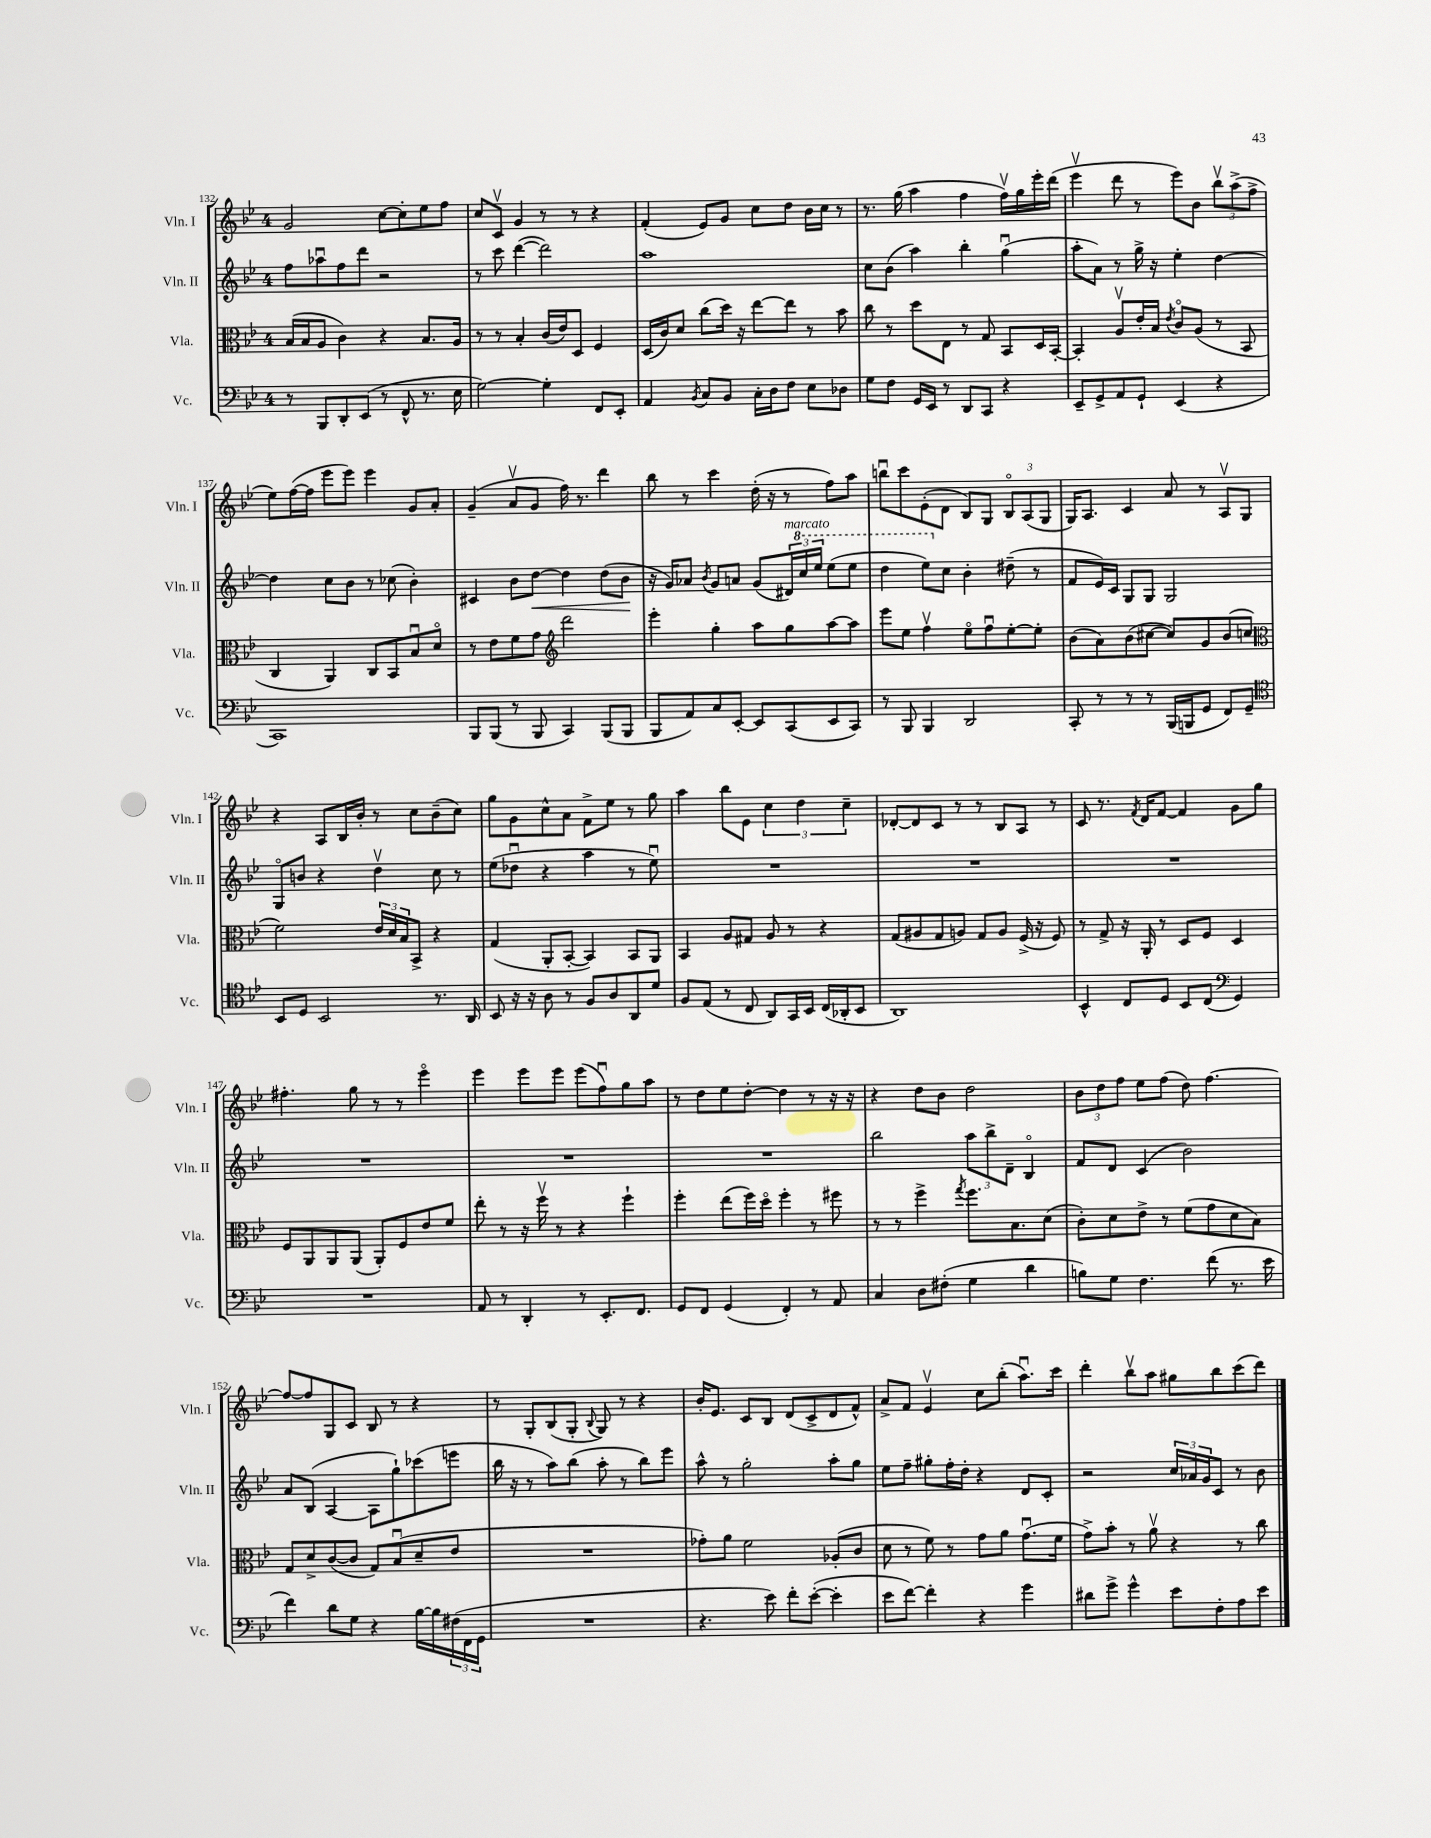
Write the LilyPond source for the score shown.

<<
\new StaffGroup <<
\new Staff = "s0" \with { instrumentName = "Vln. I" shortInstrumentName = "Vln. I" } {
    \clef treble \key bes \major \once \override Staff.TimeSignature.style = #'single-digit \time 4/4
    g'2 c''8~ c''8-. ees''8 f''8 |
    c''8 c'8\upbow g'4 r8 r8 r4 |
    f'4-.( ees'8) g'8 c''8 d''8 bes'16 c''16 r8 |
    r8. g''16( a''4 f''4 f''16\upbow) g''16 ees'''16-. d'''16( |
    ees'''4\upbow d'''8 r8 ees'''8) bes'8 \tuplet 3/2 { bes''8\upbow a''8->( f''8-> } |
    ees''8) f''16~( f''16 ees'''8 ees'''8) ees'''4 g'8 a'8-. |
    g'4--( a'8\upbow g'8 f''16) r8. d'''4 |
    bes''8 r8 c'''4 d''16-.( r16 r8 f''8) a''8 |
    b''8\downbow c'''8 ees'8-.( d'8 bes8) g8 \tuplet 3/2 { bes8\flageolet a8( g8 } |
    g16) a8. c'4 a'8 r8 a8\upbow g8 |
    r4 a8 bes16 bes'16-. r8 c''8 bes'8--( c''8) |
    g''8 g'8 c''8-^ a'8 f'8-> ees''8 r8 g''8 |
    a''4 bes''8 ees'8 \tuplet 3/2 { c''4 d''4 c''4-- } |
    des'8~-. des'8 c'8 r8 r8 bes8 a8 r8 |
    c'8 r8. \acciaccatura { f'8 } d'16 f'8~ f'4 g'8 g''8 |
    fis''4.-. g''8 r8 r8 ees'''4\flageolet |
    ees'''4 ees'''8 ees'''8 ees'''8( f''8\downbow) g''8 a''8 |
    r8 d''8 ees''8 d''8~-. d''4 r8 r16 r16 |
    r4 d''8 bes'8 d''2 |
    \tuplet 3/2 { bes'8 d''8 f''8 } ees''8 f''8( d''8) f''4.~ |
    f''8~ f''8 g8 c'8 bes8 r8 r4 |
    r8 g8-. bes8( g8-. \appoggiatura { bes8 } g8) r8 r4 |
    bes'16-. ees'8. c'8 bes8 d'8( c'8-> d'8 f'8-^) |
    a'8-> f'8 ees'4\upbow c''8 bes''8-.( a''8.\downbow) c'''16 |
    d'''4-. bes''8\upbow a''8 gis''8 bes''8 c'''8( d'''8) \bar "|." |
}
\new Staff = "s1" \with { instrumentName = "Vln. II" shortInstrumentName = "Vln. II" } {
    \clef treble \key bes \major \once \override Staff.TimeSignature.style = #'single-digit \time 4/4
    f''8 aes''8\downbow f''8 d'''8 r2 |
    r8 c'''8 d'''4~( d'''2) |
    a''1 |
    c''8 bes'8( a''4) bes''4-. g''4\downbow( |
    a''8-. a'8) r8 g''16-> r16 ees''4-. d''4~ |
    d''4 c''8 bes'8 r8 ces''8( bes'4-.) |
    cis'4 bes'8 d''8~\< d''4 d''8( bes'8\! |
    r16 g'16) aes'8 \acciaccatura { bes'8 } g'8 a'8 g'8( \tuplet 3/2 { dis'16^\markup { \italic "marcato" }) \ottava #1 c'''16 ees'''16 } ees'''8( ees'''8 |
    d'''4 ees'''8) \ottava #0 c''8 bes'4-. dis''8--( r8 |
    f'8 ees'16) c'16 g8 g8 g2 |
    g8\flageolet b'8 r4 d''4\upbow c''8 r8 |
    ees''8( des''8\downbow r4 a''4 r8 ees''8\downbow) |
    R1 |
    R1 |
    R1 |
    R1 |
    R1 |
    R1 |
    bes''2 \tuplet 3/2 { a''8 bes''8-> d'8-- } bes4\flageolet |
    f'8 d'8 c'4( bes'2) |
    a'8 bes8( a4~ a8 g''8-!) ces'''8( e'''8 |
    bes''16 r16 r8 a''8) bes''8( a''8-. r8 bes''8) ees'''8 |
    a''8-^ r8 g''2-. a''8-. g''8 |
    ees''8 f''8-- gis''8-. f''16-. d''16-. r4 d'8 c'8-. |
    r2 \tuplet 3/2 { c''16 aes'16 g'16 } c'8 r8 bes'8 \bar "|." |
}
\new Staff = "s2" \with { instrumentName = "Vla." shortInstrumentName = "Vla." } {
    \clef alto \key bes \major \once \override Staff.TimeSignature.style = #'single-digit \time 4/4
    bes16( bes16 a8 c'4) r4 bes8. a16 |
    r8 r8 bes4-. c'16( ees'16) d8 f4 |
    d16( c'16) d'8 c''8( d''16) r16 ees''8~ ees''8 r8 bes'8 |
    c''8 r8 d''8 ees8 r8 g8 bes,8 d16 bes,16~-. |
    bes,4-. a8\upbow ees'16-. bes16 \acciaccatura { ees'8 } c'8\flageolet a8( r8 bes,8 |
    c4 a,4) c8 bes,8 bes8\downbow d'8\flageolet |
    r8 ees'8 f'8 g'8 \clef treble d'''2 |
    ees'''4-. g''4-. a''8 g''8 a''8~ a''8 |
    ees'''8 ees''8 f''4\upbow ees''8\flageolet f''8\downbow ees''8~-. ees''8-. |
    bes'8( a'8) bes'8( cis''8~ cis''8) g'8 bes'8( c''8 |
    \clef alto f'2) \tuplet 3/2 { ees'16 d'16 bes16 } bes,8-> r4 |
    g4( a,8-. bes,8~-. bes,4) bes,8 a,8 |
    bes,4 a8 gis8 a8 r8 r4 |
    g8( ais8 g8 a8) g8 a8 f16->( r16 f8) |
    r8 g8-> r16 a,16-. r8 d8 f8 d4 |
    f8 a,8 a,8 a,8( a,8-.) f8 ees'8 f'8 |
    ees''8-. r8 r16 f''16\upbow r8 r4 f''4-! |
    f''4-. ees''8( f''16) d''16\flageolet f''4-. r8 fis''8 |
    r8 r8 f''4-> \acciaccatura { g''8 } f''8. bes8. d'8( |
    c'8-.) d'8 ees'8-> r8 f'8( g'8 d'8 bes8) |
    g8 d'8-> c'8~( c'8 g8) bes8\downbow( d'8-- ees'8 |
    R1 |
    ges'8-.) a'8 f'2 aes8-.( c'8 |
    d'8 r8 f'8) r8 g'8 a'8 g'8.\downbow( f'16 |
    g'8->) bes'8-. r8 a'8\upbow r4 r8 c''8 \bar "|." |
}
\new Staff = "s3" \with { instrumentName = "Vc." shortInstrumentName = "Vc." } {
    \clef bass \key bes \major \once \override Staff.TimeSignature.style = #'single-digit \time 4/4
    r8 bes,,8 d,8-. ees,8( r8 f,8-^ r8. ees16 |
    g2~) g4-. f,8 ees,8-. |
    a,4 \acciaccatura { bes,8 } c8 bes,8 c16-. d16 f8 ees8 des8 |
    g8 f8 g,16 ees,16 r8 d,8 c,8 r4 |
    ees,8-- g,8-> a,8 g,8-! ees,4( r4 |
    c,1) |
    bes,,8 bes,,8( r8 bes,,8 c,4) bes,,8( bes,,8 |
    bes,,8 a,8) c8 ees,8~-. ees,8 c,8( ees,8 c,8) |
    r8 bes,,8 bes,,4 d,2 |
    c,8-. r8 r8 r8 bes,,16( b,,16 g,8 f,8) g,8-- |
    \clef tenor bes,8 d8 bes,2 r8. a,16 |
    bes,8 r16 r16 a8 r8 f8 a8 a,8 d'8 |
    f8 ees8( r8 c8 a,8) g,16 bes,16 c16( aes,16-. bes,8 |
    a,1) |
    bes,4-^ c8 d8 bes,8 c8( \clef bass g,4) |
    R1 |
    a,8 r8 d,4-. r8 ees,8.-. f,8. |
    g,8 f,8 g,4( f,4-.) r8 a,8 |
    c4 d8 fis8-.( g4 d'4 |
    b8) g8 f4. f'8( r8. ees'16 |
    f'4) d'8 g8 r4 bes16~ bes16 \tuplet 3/2 { fis16( f,16 g,16 } |
    R1 |
    r4. ees'8) f'8-. ees'8~-.( ees'4-. |
    ees'8 f'8~) f'4-. r4 g'4 |
    dis'8 g'8-> g'4-^ ees'8 f8-. a8 ees'8 \bar "|." |
}
>>
>>
\layout { \context { \Score currentBarNumber = #132 } }
